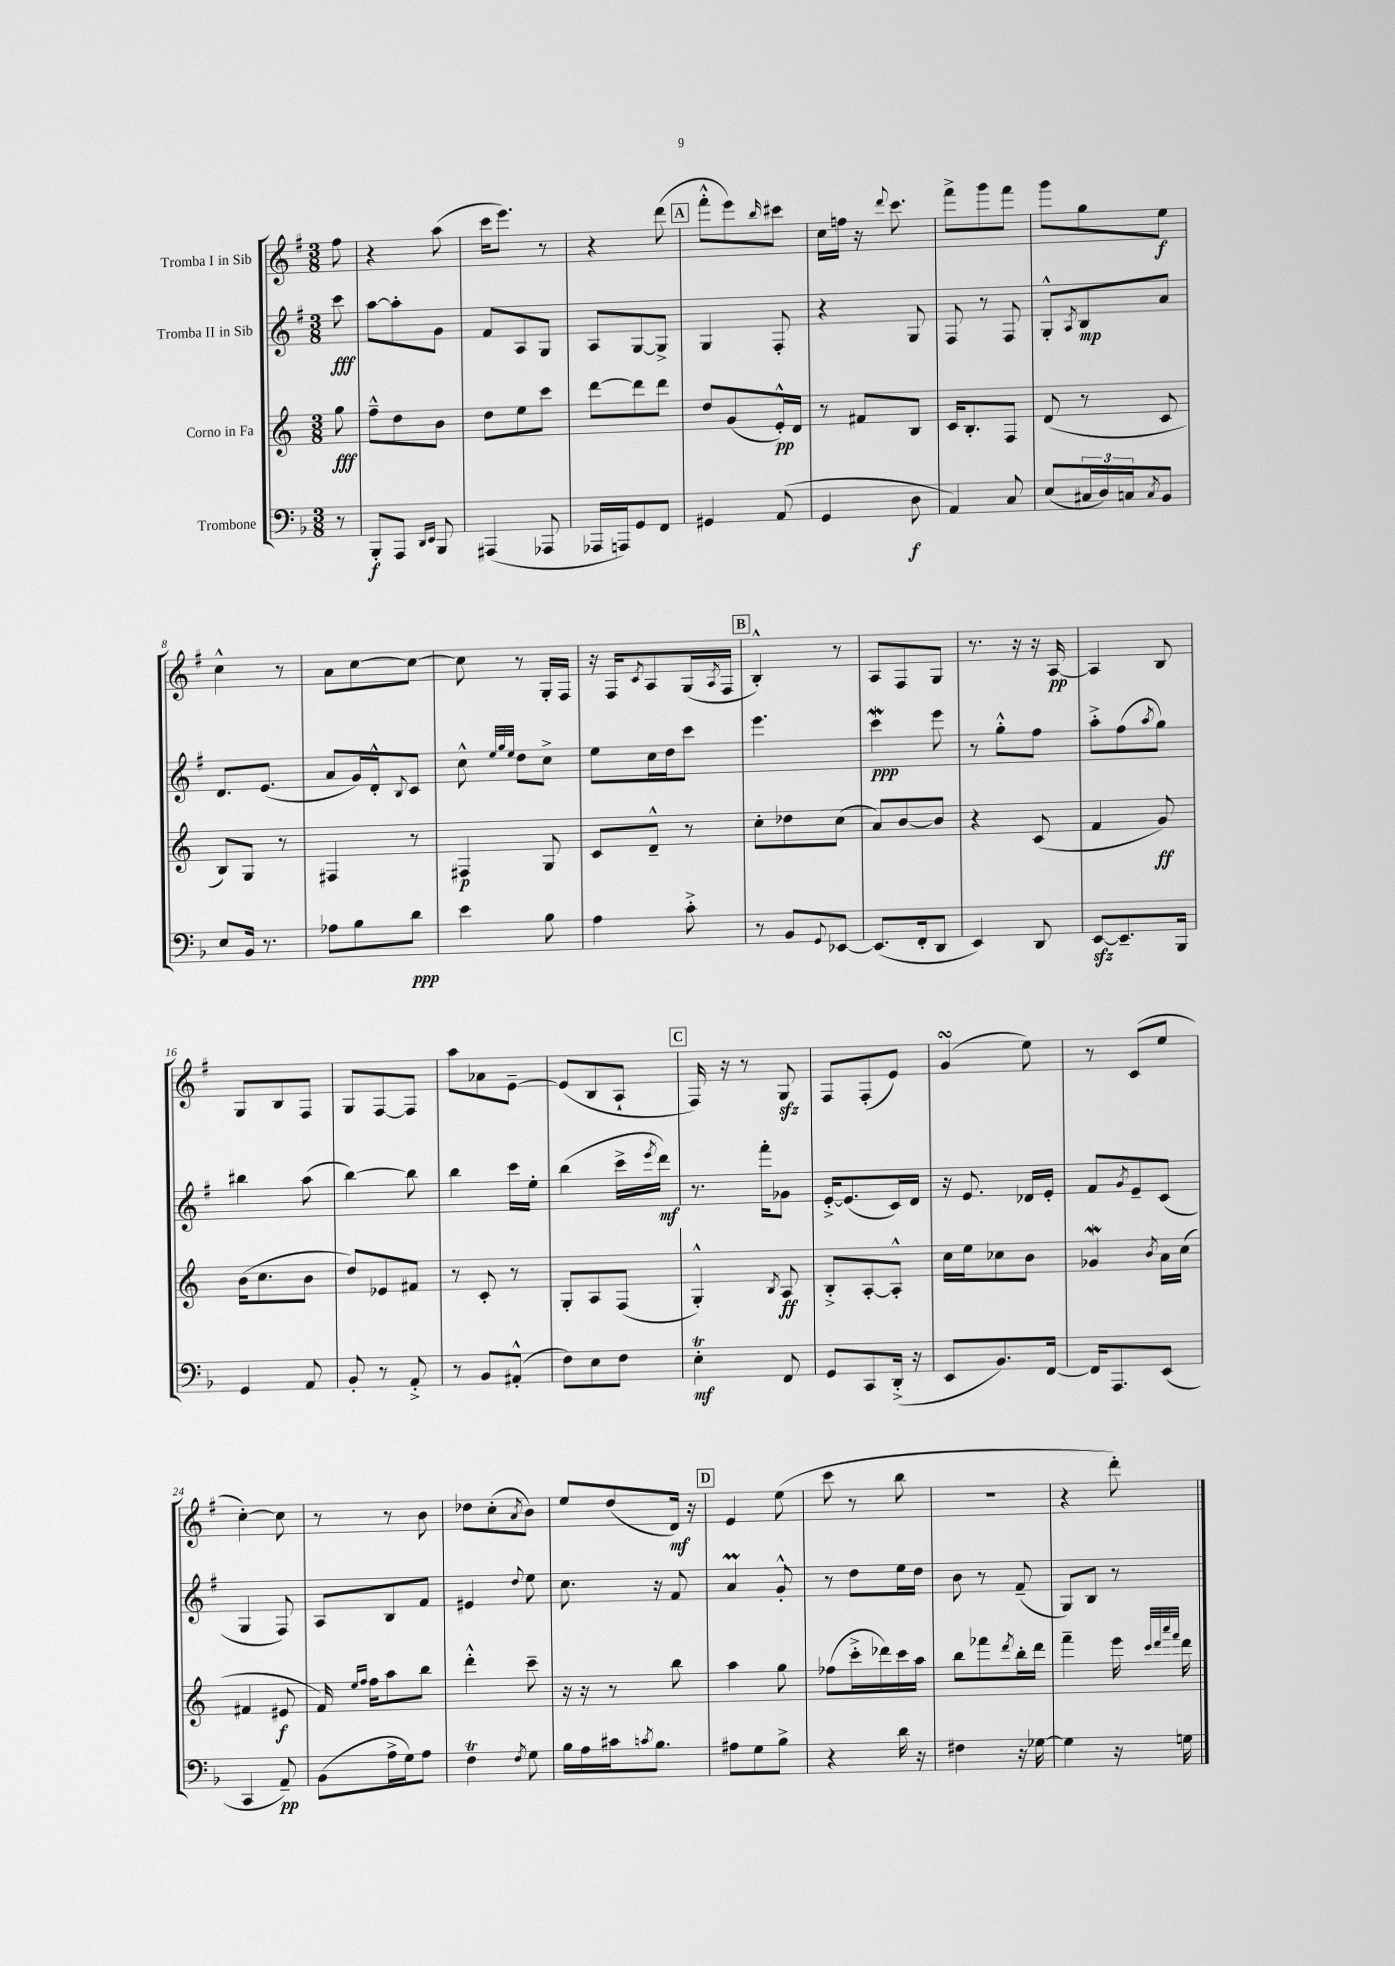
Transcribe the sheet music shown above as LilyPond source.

<<
\new StaffGroup <<
\new Staff = "s0" \with { instrumentName = "Tromba I in Sib" } {
    \clef treble \key g \major \numericTimeSignature \time 3/8 \partial 8
    fis''8 |
    r4 a''8( |
    c'''16 e'''8.) r8 |
    r4 d'''8( |
    \mark \markup { \box "A" } fis'''8-.-^ e'''8) \grace { b''16 } cis'''8 |
    c''16 f''16 r16 \appoggiatura { d'''8 } c'''8. |
    fis'''8-> g'''8 fis'''8 |
    g'''8 g''8 e''8\f |
    c''4-^ r8 |
    a'8 c''8~ c''8~ |
    c''8 r8 g16-. fis16 |
    r16 fis16 \acciaccatura { c'8 } a8 g16( \acciaccatura { a8 } fis16 |
    \mark \markup { \box "B" } b4-.-^) r8 |
    a8 fis8 g8 |
    r8. r16 r16 a16~\pp |
    a4 b8 |
    g8 b8 fis8 |
    g8 fis8~ fis8 |
    a''8 aes'8 e'8~-- |
    e'8( b8 a8-! |
    \mark \markup { \box "C" } fis16) r16 r8 g8\sfz |
    fis8 fis8-.( e'8) |
    g'4\turn( e''8) |
    r8 c'8( e''8 |
    c''4~-.) c''8 |
    r8 r8 b'8 |
    des''8 c''8-.( \acciaccatura { a'8 } b'8) |
    e''8 d''8( d'16\mf) r16 |
    \mark \markup { \box "D" } e'4 e''8( |
    c'''8 r8 b''8 |
    R4. |
    r4 d'''8-.) \bar "|." |
}
\new Staff = "s1" \with { instrumentName = "Tromba II in Sib" } {
    \clef treble \key g \major \numericTimeSignature \time 3/8 \partial 8
    c'''8\fff |
    a''8~ a''8-. g'8 |
    fis'8 a8 g8 |
    a8 g8~ g8-> |
    \mark \markup { \box "A" } g4 fis8-. |
    r4 g8 |
    fis8 r8 fis8 |
    g8-.-^ \acciaccatura { a8 } b8\mp a'8 |
    d'8. e'8.( |
    a'8 g'16) d'16-.-^ \appoggiatura { b8 } c'8 |
    c''8-^ \grace { e''32 g''32 e''32 } d''8 c''8-> |
    e''8 c''16 d''16 c'''8 |
    \mark \markup { \box "B" } e'''4. |
    c'''4\mordent\ppp e'''8 |
    r8 g''8-.-^ fis''8 |
    a''8-.-> fis''8( \acciaccatura { a''8 } g''8) |
    bis''4 a''8( |
    b''4~) b''8 |
    b''4 c'''16 e''16-. |
    b''4( c'''16-> \acciaccatura { e'''8 } d'''16\mf) |
    \mark \markup { \box "C" } r8. fis'''16-. ges'8 |
    e'16~-.-> e'8.( c'16) d'16 |
    r16 e'8. des'16 e'16-. |
    fis'8 \acciaccatura { g'8 } e'8-- c'8( |
    g4 fis8) |
    a8 b8 fis'8 |
    eis'4 \appoggiatura { d''8 } e''8 |
    c''8. r16 fis'8 |
    \mark \markup { \box "D" } a'4\prall g'8-.-^ |
    r8 d''8 e''16 d''16 |
    b'8 r8 fis'8--( |
    g8) b8 r8 \bar "|." |
}
\new Staff = "s2" \with { instrumentName = "Corno in Fa" } {
    \clef treble \key c \major \numericTimeSignature \time 3/8 \partial 8
    g''8\fff |
    f''8---^ d''8 b'8 |
    d''8 e''8 c'''8 |
    d'''8~ d'''8 d'''8 |
    \mark \markup { \box "A" } d''8 g'8( e'16-.-^\pp) d'16 |
    r8 fis'8 b8 |
    c'16 b8.-. f8 |
    d'8( r8 c'8 |
    b8) g8 r8 |
    fis4 r8 |
    fis4\p g8 |
    c'8 d'8---^ r8 |
    \mark \markup { \box "B" } c''8-. des''8 c''8( |
    a'8) b'8~ b'8 |
    r4 c'8( |
    f'4 g'8\ff) |
    b'16( c''8. b'8 |
    d''8) ees'8 fis'8 |
    r8 c'8-. r8 |
    g8-. a8 f8( |
    \mark \markup { \box "C" } g4-.-^) \acciaccatura { b8 } a8\ff |
    b8-.-> a8~-. a8-.-^ |
    c''16 e''16 ces''8 b'8 |
    ges'4\mordent \acciaccatura { b'8 } a'16 c''16( |
    fis'4 eis'8\f |
    f'16) \grace { e''16 f''16 } f''16 a''8 b''8 |
    d'''4-.-^ c'''8-- |
    r16 r16 r8 b''8 |
    \mark \markup { \box "D" } a''4 g''8 |
    fes''8( c'''16-.-> des'''16) c'''16 a''16 |
    b''8 fes'''8 \acciaccatura { d'''8 } b''16-. d'''16 |
    f'''4-- e'''16 \grace { c'''32 d'''32 a'''32 f'''32 } d'''16 \bar "|." |
}
\new Staff = "s3" \with { instrumentName = "Trombone" } {
    \clef bass \key f \major \numericTimeSignature \time 3/8 \partial 8
    r8 |
    bes,,8-.\f a,,8 \grace { d,16 e,16 } bes,,8 |
    ais,,4( aes,,8 |
    aes,,16 a,,16) g,8 f,8 |
    \mark \markup { \box "A" } gis,4 a,8( |
    g,4 d8\f |
    a,4) c8 |
    e8( \tuplet 3/2 { cis16 d16) c16 } \acciaccatura { c8 } bes,8 |
    e8 bes,16 r8. |
    aes8 bes8 d'8\ppp |
    e'4 bes8 |
    a4 c'8-.-> |
    \mark \markup { \box "B" } r8 bes,8 \appoggiatura { g,8 } ees,8~ |
    ees,8.( f,16-. d,8 |
    e,4) d,8 |
    e,8~\sfz e,8.-- bes,,16 |
    g,4 a,8 |
    bes,8-. r8 a,8-.-> |
    r8 bes,8 ais,8-.-^( |
    f8) e8 f8 |
    \mark \markup { \box "C" } e4-.\trill\mf f,8 |
    g,8 c,8 d,16-.->( r16 |
    e,8 bes,8.) f,16~ |
    f,16 a,,8. e,8( |
    c,4 a,8--\pp) |
    bes,8( a16-> g16) a8 |
    f4\trill \acciaccatura { f8 } g8 |
    bes16 a16 cis'16 \acciaccatura { c'8 } bes8. |
    \mark \markup { \box "D" } ais8 g8 bes8-> |
    r4 d'16 r16 |
    fis4 r16 ges16~ |
    ges4 r16 g16 \bar "|." |
}
>>
>>
